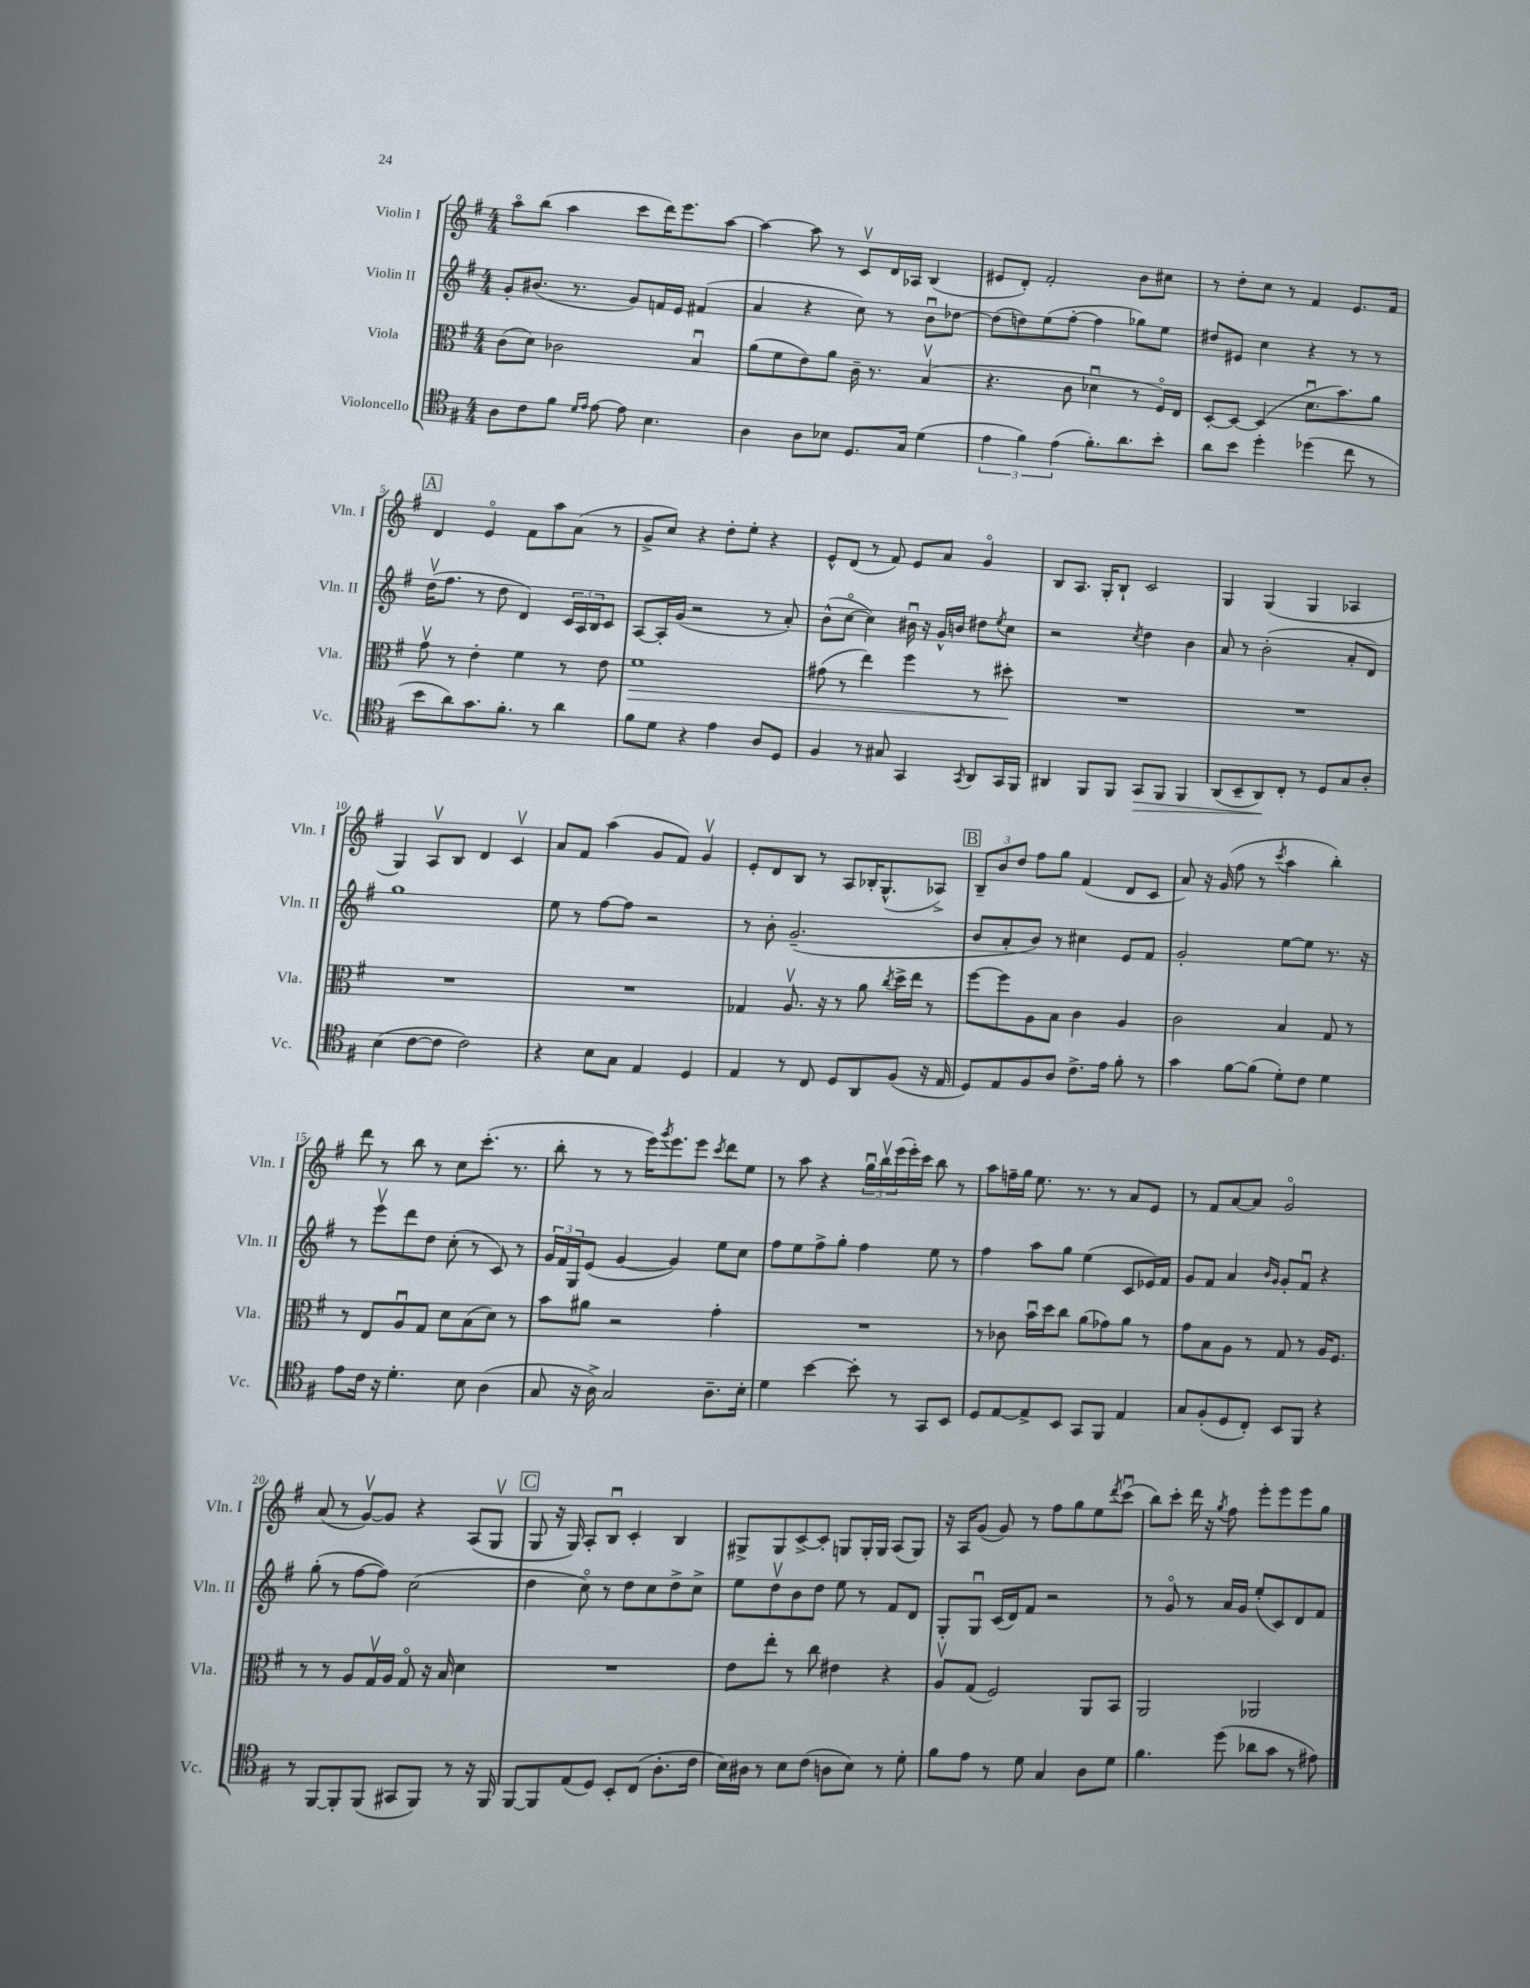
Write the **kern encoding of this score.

**kern	**dynam	**kern	**dynam	**kern	**kern
*part4	*part4	*part3	*part3	*part2	*part1
*staff4	*staff4	*staff3	*staff3	*staff2	*staff1
*I"Violoncello	*	*I"Viola	*	*I"Violin II	*I"Violin I
*I'Vc.	*	*I'Vla.	*	*I'Vln. II	*I'Vln. I
*clefC4	*	*clefC3	*	*clefG2	*clefG2
*k[f#]	*	*k[f#]	*	*k[f#]	*k[f#]
*M4/4	*	*M4/4	*	*M4/4	*M4/4
=1	=1	=1	=1	=1	=1
8A\L	.	(8c\L	.	8g'/L	8aa\L
8c\	.	8d\J)	.	(8.b#X/J	(8bb\J
8f#\J	.	2c-X\	.	.	4aa\
.	.	.	.	8.r	.
16qqd/LL	.	.	.	.	.
16qqe/JJ	.	.	.	.	.
[8e\	.	.	.	.	.
8e\]	.	.	.	8g/L)	8ccc\L
4.B\	.	.	.	16fn/L	16ddd\K)
.	.	.	.	16e/JJ	8.eee\
.	.	4Bu/	.	(4f#X/	.
.	.	.	.	.	[8aa\J
=2	=2	=2	=2	=2	=2
4A\	.	(8a\L	.	4a/	4aa\_
.	.	8f#\	.	.	.
8A\L	.	8e\)	.	4r	8aa\]
8B-X\J	.	8a\J	.	.	8r
8.D/L	.	16c~\	.	8cc\)	8cv/L
.	.	8.r	.	.	.
.	.	.	.	8r	16d/L
16G/Jk	.	.	.	.	16A-X/JJ
(4d\	.	(4Bv/	.	8bu\L	(4B/
.	.	.	.	[8dd-X\J	.
=3	=3	=3	=3	=3	=3
6e\	.	4.r	.	(8dd-\L]	8e#X/L
.	.	.	.	8ddn\)	8d'/J)
6f#\)	.	.	.	.	.
.	.	.	.	(8ee\	2f#'/
(6e\	.	.	.	.	.
.	.	8c\	.	[8ff#'\J	.
8.f#'\L)	.	4d-Xu\	.	4ff#\]	.
8.a\	.	.	.	.	.
.	.	8r	.	8gg-X\L)	8b\L
8b'\J	.	16F#/LL)	.	8ee\J	8cc#X\J
.	.	16E/JJ	.	.	.
=4	=4	=4	=4	=4	=4
8a\L	.	[8D'/L	.	8dd#X/L	8r
8b\J	.	8D/J_	.	8e#X/J	8dd'\L
4dd'\	.	(4D/]	.	4cc\	8cc\J
.	.	.	.	.	8r
(4dd-X\	.	8.du\L	.	4r	4f#/
.	.	8.b\)	.	.	.
8cc\	.	.	.	8r	8.e/L
8r	.	8a\J	.	8r	.
.	.	.	.	.	16f#/Jk
!!LO:LB:g=z
!!LO:REH:place=s1:t=A
=5	=5	=5	=5	=5	=5
8b\L	.	8gv\	.	(16ddv\KL	4d/
.	.	.	.	8.ff#\J	.
8a\)	.	8r	.	.	.
8.g\	.	4e'\	.	8r	4e/
.	.	.	.	8dd\	.
8.f#'\J	.	.	.	.	.
.	.	4f#\	.	4d/)	8f#\L
8r	.	.	.	.	8aa\
4a\	.	8r	.	24c/LL	(8a\J
.	.	.	.	24A/	.
.	.	.	.	24B/J	.
.	.	8e\	.	8c/J	8r
=6	=6	=6	=6	=6	=6
!	!	!	!LO:HP:b	!	!
8f#\L	.	1f#	>	[8A/L	8g^/L
8d\J	.	.	.	16A'/L]	8cc/J)
.	.	.	.	(16g/JJ	.
4r	.	.	.	2r	4r
4e\	.	.	.	.	8dd'\L
.	.	.	.	.	8ee'\J
8A/L	.	.	.	8r	4r
8D/J	.	.	.	8a'/)	.
=7	=7	=7	=7	=7	=7
4F#/	.	(8g#X\	.	(8b^^\L	8e^^/L
.	.	8r	.	[8cc\J	(8d/J
8r	.	4ee\)	.	4cc\])	8r
8G#X/	.	.	.	.	8f#/)
4GG/	.	4ff#\	.	16b#Xu\	8e/L
.	.	.	.	16r	.
.	.	.	.	16g^^/LL	8a/J
.	.	.	.	16bn/JJ	.
8qGG/	.	.	.	.	.
8AA/L	.	8r	.	8dd#X\L	4g/
.	.	.	.	8qee/	.
16GG/L	.	8dd#X'\	.	8cc\J	.
16FF#/JJ	.	.	.	.	.
.	.	.	]	.	.
=8	=8	=8	=8	=8	=8
4AA#X/	.	1r	.	2r	8B/L
.	.	.	.	.	8.A/J
8FF#/L	.	.	.	.	.
.	.	.	.	.	16G'/KL
8FF#/J	.	.	.	.	8B`/J
.	.	.	.	8qcc/	.
!	!LO:HP:b	!	!	!	!
8GG/L	>	.	.	4dd\	2c/
8FF#/J	.	.	.	.	.
4FF#/	.	.	.	4b\	.
=9	=9	=9	=9	=9	=9
(8AA/L	.	1r	.	8a/	4G/
8BB~/	.	.	.	8r	.
8AA/)	.	.	.	(2b'\	(4G/
8C'/J	]	.	.	.	.
8r	.	.	.	.	4G/
8D/L	.	.	.	.	.
8G/	.	.	.	8a'/L	4A-X/
8A'/J	.	.	.	8d/J)	.
!!LO:LB:g=z
=10	=10	=10	=10	=10	=10
(4B\	.	1r	.	1gg	4G/)
[8c\L	.	.	.	.	8Av/L
8c\J]	.	.	.	.	8B/J
2c\)	.	.	.	.	4d/
.	.	.	.	.	4cv/
=11	=11	=11	=11	=11	=11
4r	.	1r	.	8ee\	8a/L
.	.	.	.	8r	8f#/J
8B\L	.	.	.	[8ff#\L	(4aa\
8G\J	.	.	.	8ff#\J]	.
4E/	.	.	.	2r	8g/L
.	.	.	.	.	8f#/J)
4D/	.	.	.	.	4gv/
=12	=12	=12	=12	=12	=12
4E/	.	4G-X/	.	8r	8e'/L
.	.	.	.	8b'\	8d/
8r	.	8.Av/	.	(2.g~/	8B/J
8C/	.	.	.	.	8r
.	.	16r	.	.	.
8D/L	.	8r	.	.	8A/L
8AA/	.	8a\	.	.	16B-X'/K
.	.	.	.	.	(8.G^^/
.	.	8qcc/	.	.	.
(8F#/J	.	16dd^\LL	.	.	.
.	.	16ee\JJ	.	.	.
16r	.	8r	.	.	8A-X^/J)
16E/	.	.	.	.	.
!!LO:REH:place=s1:t=B
=13	=13	=13	=13	=13	=13
8D/L)	.	[8ff#\L	.	8b/L	12B~/L
.	.	.	.	.	12b/
8E/	.	8ff#\]	.	8a'/	.
.	.	.	.	.	12dd/J
8F#/	.	8A\	.	8b/J)	8ff#\L
8A/J	.	8B\J	.	8r	8gg\J
8.c^\L	.	4c\	.	4cc#X\	(4f#/
16e\Jk	.	.	.	.	.
8f#'\	.	4A/	.	8e/L	8d/L
8r	.	.	.	8f#/J	8c/J
=14	=14	=14	=14	=14	=14
4g\	.	2c\	.	2g'/	8a/)
.	.	.	.	.	16r
.	.	.	.	.	(16g/
[8f#\L	.	.	.	.	8ff#\
(8f#\J]	.	.	.	.	8r
.	.	.	.	.	8qccc/
8d'\L)	.	4B/	.	[8ee\L	4aa\
8c\J	.	.	.	8ee\J]	.
4d\	.	8G/	.	8.r	4bb'\)
.	.	8r	.	.	.
.	.	.	.	16r	.
!!LO:LB:g=z
=15	=15	=15	=15	=15	=15
8e\L	.	8r	.	8r	8ddd\
16c\Jk	.	8E/L	.	8eeev\L	8r
16r	.	.	.	.	.
4.d'\	.	8Au/	.	8ddd\	8bb\
.	.	8G/J	.	8dd\J	8r
.	.	8d\L	.	(8cc'\	8cc\L
8B\	.	(8B\	.	8r	(8.ccc'\J
(4A\	.	8d\J)	.	8c/)	.
.	.	.	.	.	8.r
.	.	8r	.	8r	.
=16	=16	=16	=16	=16	=16
8G/	.	8b\L	.	24g/LL	8bb'\
.	.	.	.	24f#/	.
.	.	.	.	24G/J	.
16r	.	8a#X\J	.	(8e/J	8r
16A^\)	.	.	.	.	.
2G/	.	2r	.	[4g/	8r
.	.	.	.	.	16eee\KL)
.	.	.	.	.	8qggg/
.	.	.	.	.	8.eee\
.	.	.	.	4g/])	.
.	.	.	.	.	8eee\J
.	.	.	.	.	8qccc/
8.A~\L	.	4g'\	.	8ee\L	8ddd\L
.	.	.	.	8cc\J	8ee\J
16B'\Jk	.	.	.	.	.
=17	=17	=17	=17	=17	=17
4d\	.	1r	.	8ff#\L	8r
.	.	.	.	8ee\	8aa\
[4b\	.	.	.	8ff#^\	4r
.	.	.	.	8gg'\J	.
8b'\]	.	.	.	4ff#\	24ggu\LL
.	.	.	.	.	24bbv\
.	.	.	.	.	(24eee\
8r	.	.	.	.	16eee'\)
.	.	.	.	.	16ccc\JJ
8GG/L	.	.	.	8ee\	8bb\
8BB/J	.	.	.	8r	8r
=18	=18	=18	=18	=18	=18
8D/L	.	8r	.	4ff#\	8aa\L
[8E/	.	8c-X\	.	.	16ffn~\L
.	.	.	.	.	16gg\JJ
8E^/]	.	16bu\LL	.	8aa\L	8.ee\
.	.	16dd\J	.	.	.
8BB/J	.	8cc\J	.	8gg\J	.
.	.	.	.	.	8.r
8GG/L	.	(8a\L	.	(4ee\	.
8FF#/J	.	8g-X\)	.	.	8r
4E/	.	8a\J	.	8c/L	8a/L
.	.	8r	.	16e-X/L)	8e/J
.	.	.	.	16f#/JJ	.
=19	=19	=19	=19	=19	=19
8G/L	.	8g\L	.	8g/L	8r
(8F#'/	.	8B\	.	8f#/J	8f#/L
8D/	.	8A\J	.	4a/	[8a/
8C'/J)	.	8r	.	.	8a/J]
.	.	.	.	16qqb/LL	.
.	.	.	.	16qqg/JJ	.
8BB/L	.	8G/	.	8g'/L	2g/
8FF#/J	.	8r	.	8f#u/J	.
4r	.	16A/KL	.	4r	.
.	.	8.F#/J	.	.	.
!!LO:LB:g=z
=20	=20	=20	=20	=20	=20
8r	.	8r	.	(8gg'\	(8a/
[8FF#/L	.	8r	.	8r	8r
8FF#'/]	.	8A/L	.	[8ff#\L	[8gv/L)
(8FF#/J	.	16Gv/L	.	8ff#\J])	8g/J]
.	.	16A/JJ	.	.	.
8GG#X/L	.	8G/	.	(2cc\	4r
8FF#/J)	.	16r	.	.	.
.	.	16B/	.	.	.
8r	.	4d\	.	.	(8A/L
16r	.	.	.	.	8Gv/J
16FF#/	.	.	.	.	.
!!LO:REH:place=s1:t=C
=21	=21	=21	=21	=21	=21
[8FF#/L	.	1r	.	4dd\	8G/
8FF#/]	.	.	.	.	16r
.	.	.	.	.	16G/)
(8E/	.	.	.	8cc\)	8A'/L
8D/J)	.	.	.	8r	8Bu/J
8BB'/L	.	.	.	8dd\L	4c'/
(8C/J	.	.	.	8cc\	.
8.A'\L	.	.	.	8dd^\	4B/
.	.	.	.	8cc^\J	.
16c\Jk	.	.	.	.	.
=22	=22	=22	=22	=22	=22
16B\LL)	.	8e\L	.	8ee\L	8G#X^/L
16A#X\JJ	.	.	.	.	.
8r	.	8ee'\J	.	8ddv\	8G#/
8B\L	.	8r	.	8b\	[8c^/
(8c\J	.	8cc\	.	8dd\J	8c'/J]
8An\L	.	4e#X\	.	8ee\	8Gn/L
8B\J)	.	.	.	8r	16G'/L
.	.	.	.	.	16G/JJ
8r	.	4r	.	8f#/L	(8A/L
8d'\	.	.	.	8d/J	8G/J)
=23	=23	=23	=23	=23	=23
8f#\L	.	8Av/L	.	8G'/L	16r
.	.	.	.	.	16A/KL
8e\J	.	(8G/J	.	8Gu/J	(8g/J
8r	.	2F#/)	.	(16c/LL	8g/)
.	.	.	.	16d/J)	.
8d\	.	.	.	8f#/J	8r
4G/	.	.	.	2r	8ff#\L
.	.	.	.	.	8gg\
8A\L	.	8AA/L	.	.	8ee\
.	.	.	.	.	8qddd/
8d\J	.	8BB/J	.	.	(8cccu\J
=24	=24	=24	=24	=24	=24
4.f#\	.	2AA/	.	8r	8bb\L)
.	.	.	.	8g/	8ccc'\J
.	.	.	.	8r	16ddd\
.	.	.	.	.	16r
.	.	.	.	.	8qgg/
(8dd\	.	.	.	16a/LL	8ff#\
.	.	.	.	16g/JJ	.
8a-X\L	.	2AA-X/	.	(8ee'/L	8eee'\L
8g\J	.	.	.	8c/)	8eee\
8r	.	.	.	8d/	8eee\
8e#X\)	.	.	.	8f#/J	8gg\J
==	==	==	==	==	==
*-	*-	*-	*-	*-	*-
